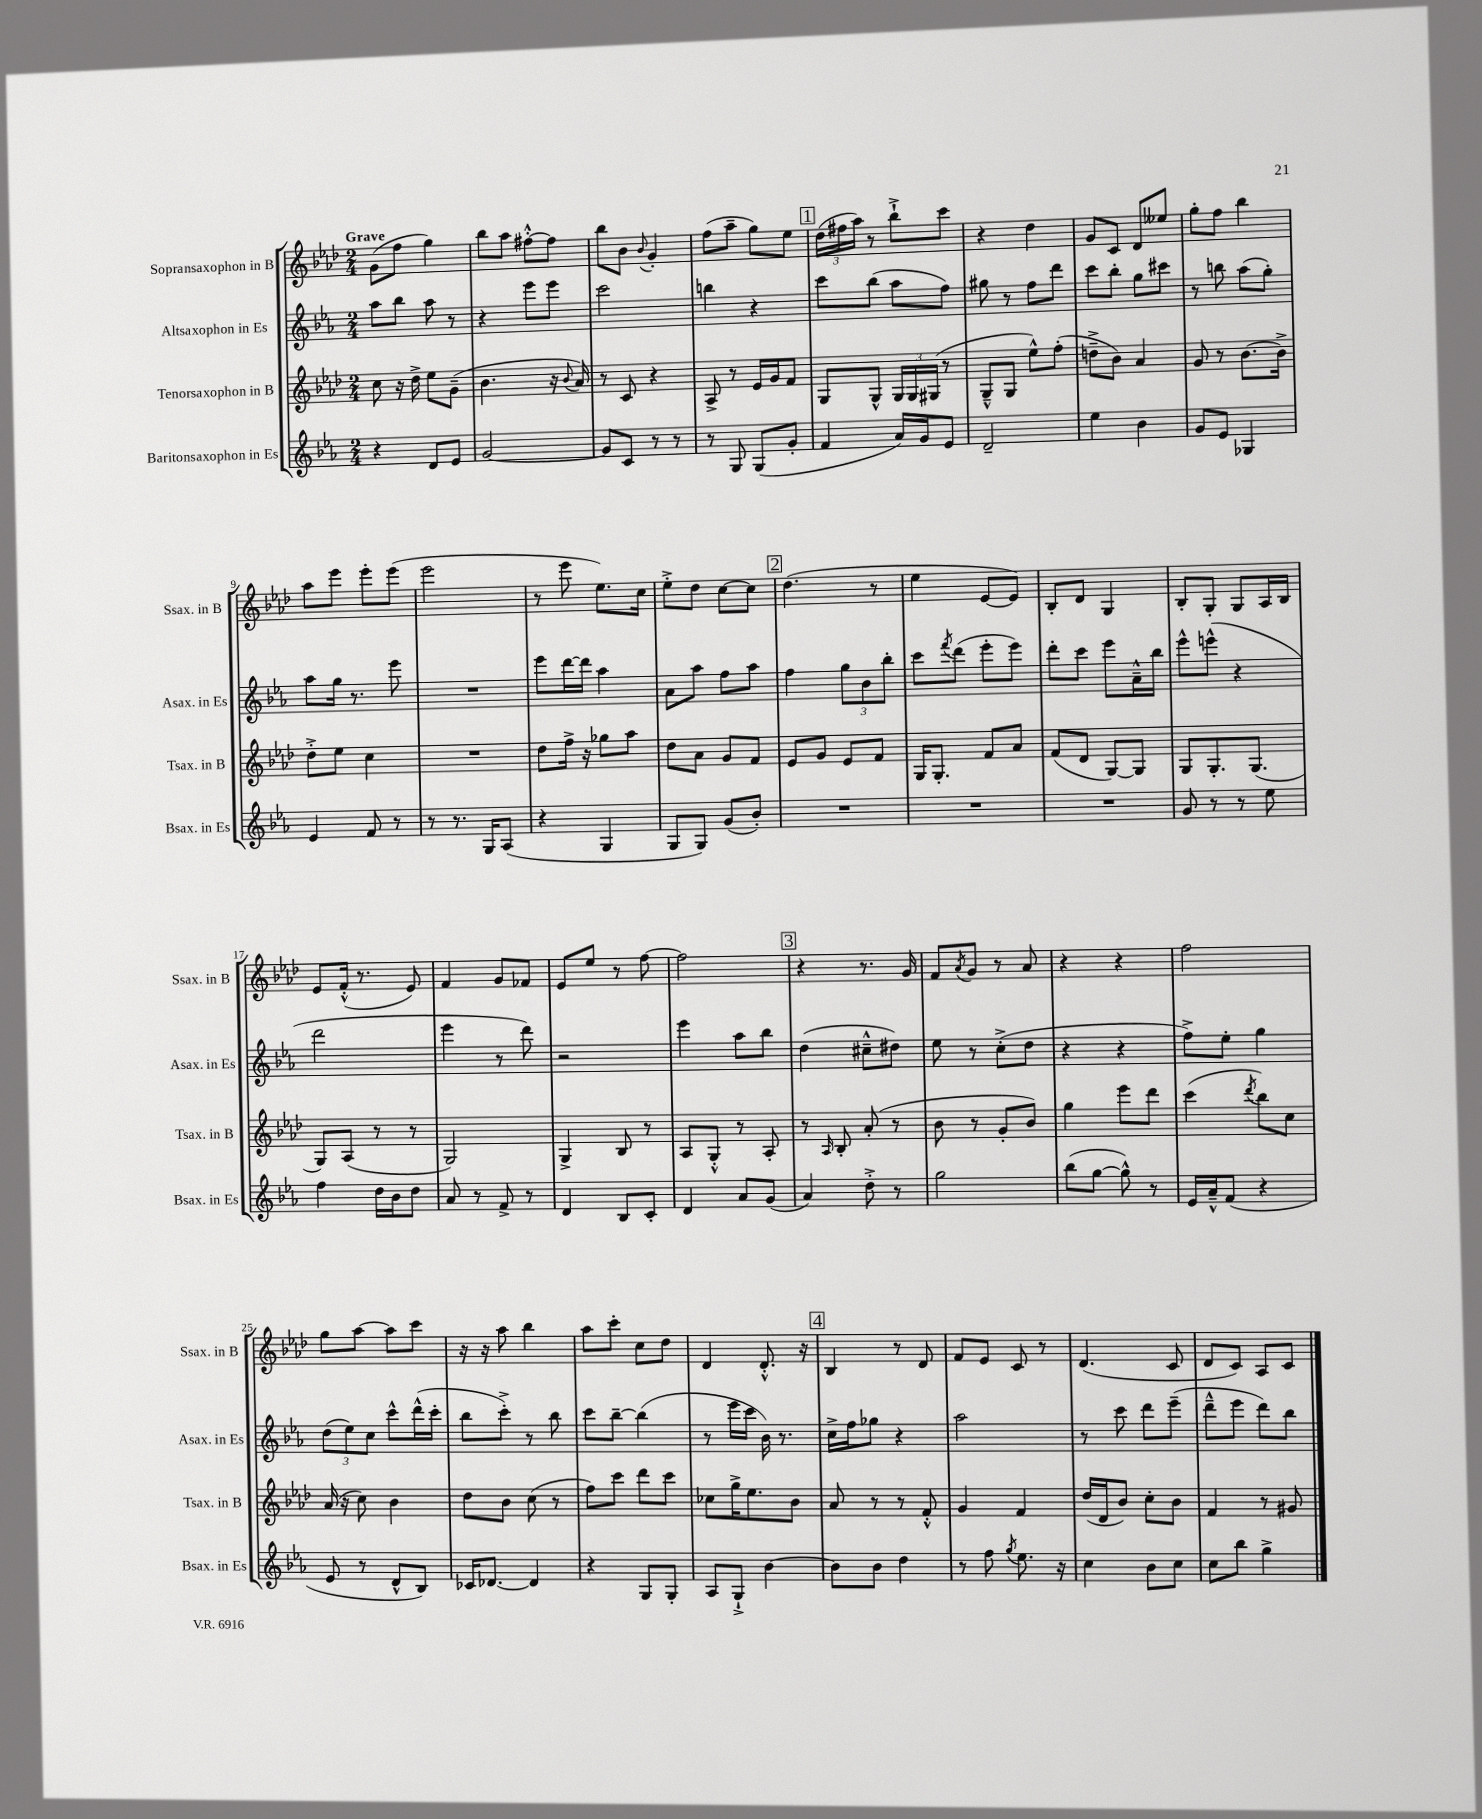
<<
\new StaffGroup <<
\new Staff = "s0" \with { instrumentName = "Sopransaxophon in B" shortInstrumentName = "Ssax. in B" } {
    \clef treble \key aes \major \numericTimeSignature \time 2/4 \tempo "Grave"
    g'8( f''8 g''4) |
    bes''8 aes''8 fis''8~-.-^ fis''8 |
    bes''8 bes'8 \appoggiatura { bes'8 } g'4-. |
    f''8( aes''8-- g''8) ees''8 |
    \mark \markup { \box "1" } \tuplet 3/2 { des''16( fis''16 aes''16) } r8 bes''8-!-> c'''8 |
    r4 des''4 |
    g'8 c'8 des'8 eeses''8 |
    g''8-. f''8 bes''4 |
    aes''8 ees'''8 ees'''8-. ees'''8( |
    ees'''2 |
    r8 ees'''8 ees''8.) c''16 |
    ees''8-.-> des''8 c''8~ c''8 |
    \mark \markup { \box "2" } des''4.( r8 |
    ees''4 ees'8~ ees'8) |
    bes8-. des'8 g4 |
    bes8-. g8-. g8 aes16 bes16 |
    ees'8 f'16-.-^( r8. ees'8) |
    f'4 g'8 fes'8 |
    ees'8 ees''8 r8 f''8~ |
    f''2 |
    \mark \markup { \box "3" } r4 r8. g'16 |
    f'8 \acciaccatura { aes'8 } g'8 r8 aes'8 |
    r4 r4 |
    f''2 |
    g''8 aes''8~ aes''8 c'''8 |
    r16 r16 aes''8 bes''4 |
    aes''8 c'''8-. c''8 des''8 |
    des'4 des'8.-.-^ r16 |
    \mark \markup { \box "4" } bes4 r8 des'8 |
    f'8 ees'8 c'8 r8 |
    des'4.( c'8 |
    des'8 c'8) aes8 c'8 \bar "|." |
}
\new Staff = "s1" \with { instrumentName = "Altsaxophon in Es" shortInstrumentName = "Asax. in Es" } {
    \clef treble \key ees \major \numericTimeSignature \time 2/4
    aes''8 bes''8 aes''8 r8 |
    r4 ees'''8 ees'''8 |
    c'''2 |
    b''4 r4 |
    \mark \markup { \box "1" } c'''8 bes''8( aes''8 f''8) |
    gis''8 r8 f''8 d'''8 |
    c'''8 bes''8-. g''8 cis'''8 |
    r8 b''8 aes''8( g''8-.) |
    aes''8 g''16 r8. ees'''8 |
    R2 |
    ees'''8 d'''16~ d'''16 aes''4 |
    aes'8 aes''8 f''8 aes''8 |
    \mark \markup { \box "2" } f''4 \tuplet 3/2 { g''8 bes'8 bes''8-. } |
    c'''8 \acciaccatura { f'''8 } d'''8( ees'''8-. ees'''8) |
    d'''8-. c'''8 ees'''8 aes'16---^ bes''16 |
    ees'''8-^ e'''8-^( r4 |
    d'''2 |
    ees'''4 r8 d'''8) |
    r2 |
    ees'''4 aes''8 bes''8 |
    \mark \markup { \box "3" } d''4( cis''8---^ dis''8) |
    ees''8 r8 c''8-.->( d''8 |
    r4 r4 |
    f''8->) ees''8-. g''4 |
    \tuplet 3/2 { d''8( ees''8) c''8 } c'''8-^ d'''16-^( c'''16-. |
    bes''8 c'''8-.->) r8 bes''8 |
    c'''8 bes''8~-- bes''4( |
    r8 ees'''16 c'''16 bes'16) r8. |
    \mark \markup { \box "4" } c''16-> f''16 ges''8 r4 |
    aes''2 |
    r8 c'''8 d'''8 ees'''8--( |
    d'''8---^ ees'''8 d'''8) bes''8 \bar "|." |
}
\new Staff = "s2" \with { instrumentName = "Tenorsaxophon in B" shortInstrumentName = "Tsax. in B" } {
    \clef treble \key aes \major \numericTimeSignature \time 2/4
    c''8 r16 des''16-> ees''8 g'8--( |
    bes'4. r16 \appoggiatura { bes'8 } aes'16) |
    r8 c'8 r4 |
    aes8-> r8 ees'16 g'16 f'8 |
    \mark \markup { \box "1" } g8 g8-^ \tuplet 3/2 { g16 g16 gis16( } r8 |
    g8---^ g8 ees''8-^) f''8-.( |
    d''8---> bes'8) aes'4 |
    g'8 r8 bes'8.~ bes'16-> |
    des''8-.-> ees''8 c''4 |
    R2 |
    des''8 f''16-> r16 ges''8 aes''8 |
    des''8 aes'8 g'8 f'8 |
    \mark \markup { \box "2" } ees'8 g'8 ees'8 f'8 |
    g16 g8.-. f'8 aes'8 |
    f'8( des'8 g8~) g8 |
    g8 g8.-. g8.( |
    g8) aes8( r8 r8 |
    g2) |
    g4-> bes8 r8 |
    aes8 g8-.-^ r8 aes8-. |
    \mark \markup { \box "3" } r8 \grace { aes16 } bes8-. aes'8-.( r8 |
    bes'8 r8 g'8-. bes'8) |
    g''4 ees'''8 des'''8 |
    c'''4( \acciaccatura { des'''8 } bes''8) c''8 |
    aes'16( r16 c''8) bes'4 |
    des''8 bes'8 c''8( r8 |
    f''8) c'''8 des'''8 c'''8 |
    ces''8 g''16-> ees''8. bes'8 |
    \mark \markup { \box "4" } aes'8 r8 r8 f'8-.-^ |
    g'4 f'4 |
    des''16( des'16 bes'8) c''8-. bes'8 |
    f'4 r8 gis'8 \bar "|." |
}
\new Staff = "s3" \with { instrumentName = "Baritonsaxophon in Es" shortInstrumentName = "Bsax. in Es" } {
    \clef treble \key ees \major \numericTimeSignature \time 2/4
    r4 d'8 ees'8 |
    g'2~ |
    g'8 c'8 r8 r8 |
    r8 g8 g8( g'8-. |
    \mark \markup { \box "1" } f'4 aes'16) g'16 ees'8 |
    d'2-- |
    ees''4 bes'4 |
    g'8 ees'8 ges4 |
    ees'4 f'8 r8 |
    r8 r8. g16 aes8( |
    r4 g4 |
    g8 g8) g'8( bes'8-.) |
    \mark \markup { \box "2" } R2 |
    R2 |
    R2 |
    g'8 r8 r8 ees''8 |
    f''4 d''16 bes'16 d''8 |
    aes'8 r8 f'8-> r8 |
    d'4 bes8 c'8-. |
    d'4 aes'8 g'8( |
    \mark \markup { \box "3" } aes'4) d''8-.-> r8 |
    g''2 |
    bes''8( g''8~ g''8-^) r8 |
    ees'16 aes'16---^ f'8( r4 |
    ees'8 r8 d'8-^ bes8) |
    ces'16 des'8.~ des'4 |
    r4 g8 g8-. |
    aes8 g8-!-> bes'4~ |
    \mark \markup { \box "4" } bes'8 bes'8 d''4 |
    r8 f''8 \acciaccatura { g''8 } ees''8. r16 |
    c''4 bes'8 c''8 |
    c''8 bes''8 g''4-> \bar "|." |
}
>>
>>
